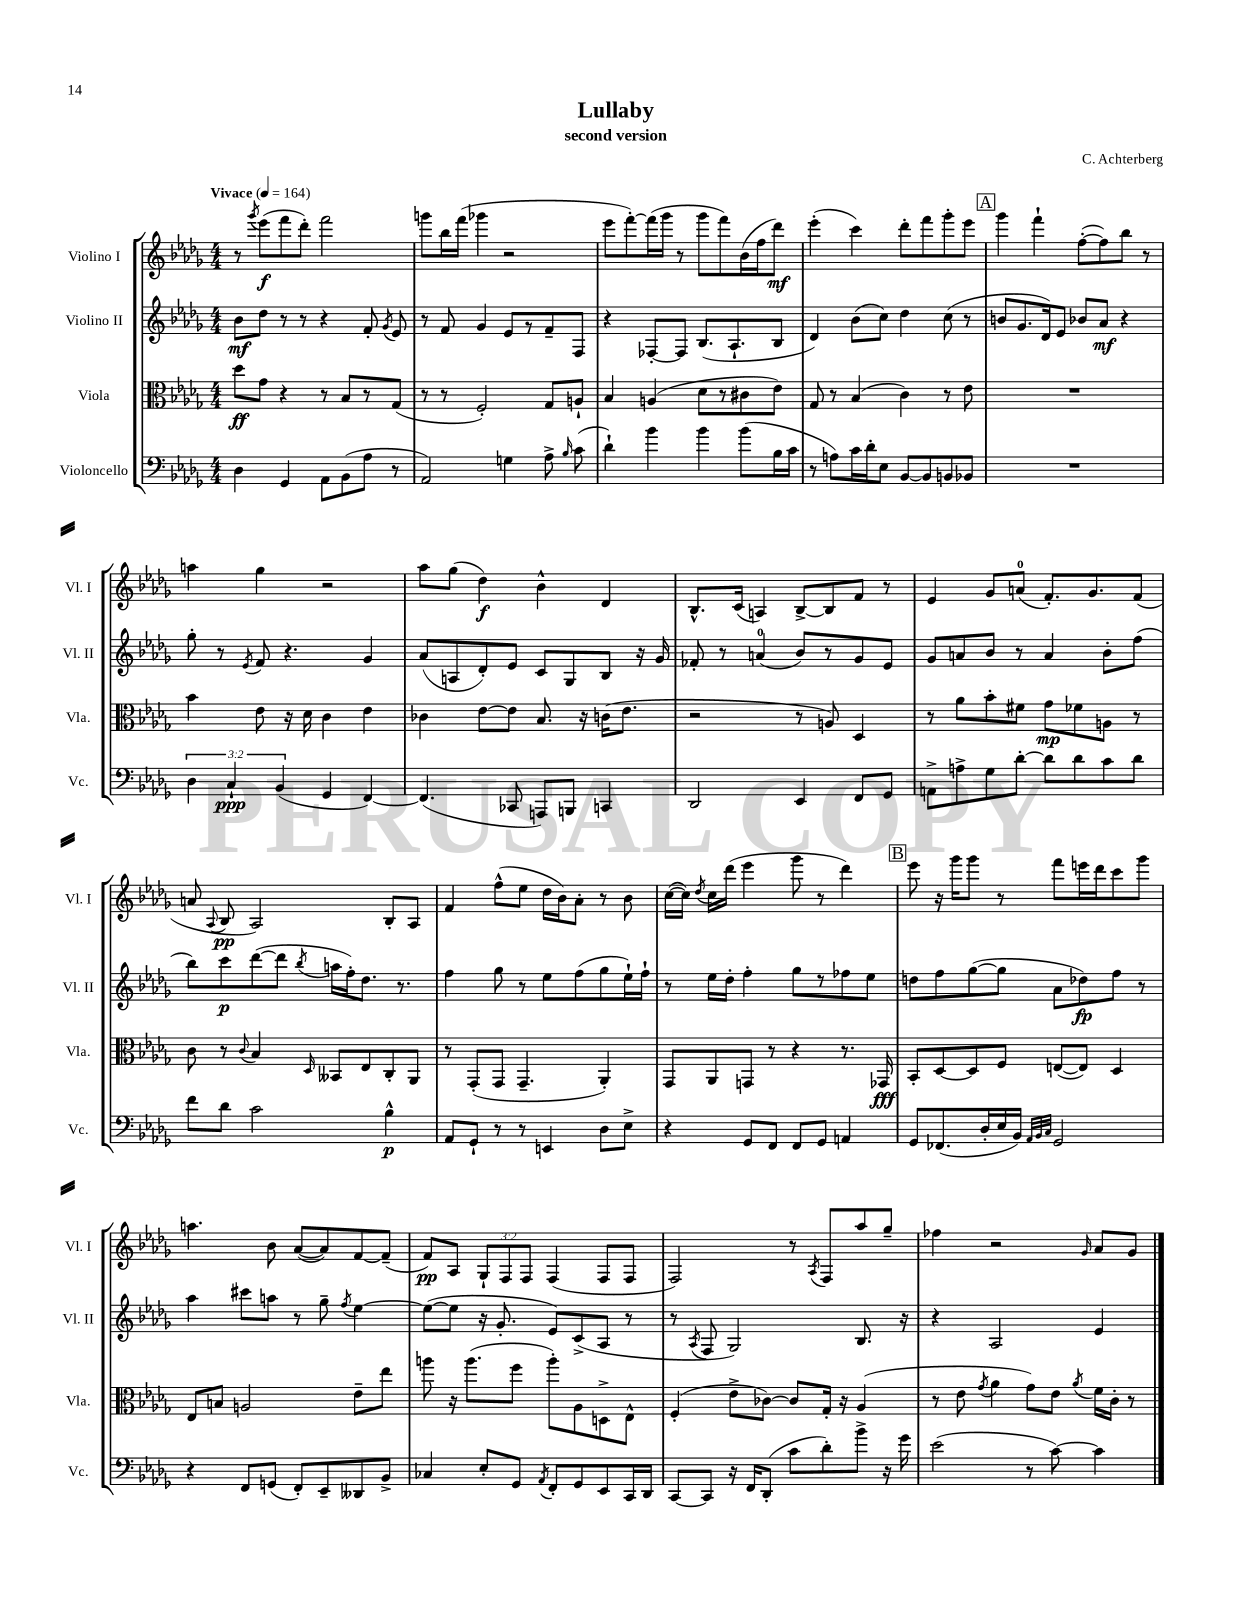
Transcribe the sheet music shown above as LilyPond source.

\header { title = "Lullaby" composer = "C. Achterberg" subtitle = "second version" }
<<
\new StaffGroup <<
\new Staff = "s0" \with { instrumentName = "Violino I" shortInstrumentName = "Vl. I" } {
    \clef treble \key des \major \numericTimeSignature \time 4/4 \override Staff.TupletNumber.text = #tuplet-number::calc-fraction-text \tempo "Vivace" 4 = 164
    \autoBeamOff r8 \acciaccatura { ges'''8 } ees'''8[\f( f'''8 des'''8]-.) f'''2 |
    g'''8[ bes''16 f'''16]( ges'''4 r2 |
    ees'''8[ f'''8~-.) f'''16( ges'''16] r8 ges'''8[ f'''8) bes'16( f''16 des'''8]\mf) |
    ees'''4-.( c'''4) des'''8[-. f'''8 ges'''8-. ees'''8] |
    \mark \markup { \box "A" } ges'''4 f'''4-! f''8[~-.( f''8) bes''8] r8 |
    a''4 ges''4 r2 |
    aes''8[ ges''8]( des''4\f) bes'4-^ des'4 |
    bes8.[-^ c'16]( a4) bes8[~-> bes8 f'8] r8 |
    ees'4 ges'8[ a'8]-0( f'8.[-.) ges'8. f'8]( |
    a'8 \appoggiatura { aes8 } bes8\pp aes2) bes8[-. aes8] |
    f'4 f''8[-^( ees''8] des''16[ bes'16) aes'8]-. r8 bes'8 |
    c''16[~( c''16]) \acciaccatura { des''8 } c''16[ des'''16]( ees'''4 ges'''8 r8 des'''4) |
    \mark \markup { \box "B" } ees'''8 r16 ges'''16[ ges'''8] r8 f'''8[ e'''16 des'''16 c'''8 ges'''8] |
    a''4. bes'8 aes'8[~( aes'8) f'8~ f'8]--( |
    f'8[\pp) aes8] \tuplet 3/2 { ges8[-! f8 f8] } f4( f8[ f8] |
    f2) r8 \acciaccatura { aes8 } f8[ aes''8 ges''8]-- |
    fes''4 r2 \grace { ges'16 } aes'8[ ges'8] \bar "|." |
}
\new Staff = "s1" \with { instrumentName = "Violino II" shortInstrumentName = "Vl. II" } {
    \clef treble \key des \major \numericTimeSignature \time 4/4
    \autoBeamOff bes'8[\mf des''8] r8 r8 r4 f'8-. \acciaccatura { ges'8 } ees'8 |
    r8 f'8 ges'4 ees'8[ r8 f'8-- f8] |
    r4 fes8[~-. fes8] bes8.[( aes8.-! bes8] |
    des'4) bes'8[( c''8]) des''4 c''8( r8 |
    \mark \markup { \box "A" } b'8[ ges'8. des'16) ees'8] bes'8[ aes'8]\mf r4 |
    ges''8-. r8 \acciaccatura { ees'8 } f'8 r4. ges'4 |
    aes'8[( a8 des'8-.) ees'8] c'8[ ges8 bes8] r16 ges'16 |
    fes'8-. r8 a'4-0( bes'8[) r8 ges'8 ees'8] |
    ges'8[ a'8 bes'8] r8 a'4 bes'8[-. f''8]( |
    bes''8[) c'''8\p des'''8~( des'''8] \acciaccatura { bes''8 } a''16[ f''16-.) des''8.] r8. |
    f''4 ges''8 r8 ees''8[ f''8( ges''8 ees''16-!) f''16]-! |
    r8 ees''16[ des''16]-. f''4-. ges''8[ r8 fes''8 ees''8] |
    \mark \markup { \box "B" } d''8[ f''8 ges''8~( ges''8] aes'8[ des''8\fp) f''8] r8 |
    aes''4 cis'''8[ a''8] r8 ges''8-- \acciaccatura { f''8 } ees''4~ |
    ees''8[~( ees''8] r16 ges'8.-. ees'8[) c'8->( aes8] r8 |
    r8 \acciaccatura { aes8 } f8 ges2) bes8. r16 |
    r4 aes2 ees'4 \bar "|." |
}
\new Staff = "s2" \with { instrumentName = "Viola" shortInstrumentName = "Vla." } {
    \clef alto \key des \major \numericTimeSignature \time 4/4
    \autoBeamOff des''8[\ff ges'8] r4 r8 bes8[ r8 ges8]( |
    r8 r8 f2-.) ges8[ a8]-! |
    bes4 a4( des'8[ r8 cis'8 ees'8]) |
    ges8 r8 bes4( c'4) r8 ees'8 |
    \mark \markup { \box "A" } R1 |
    bes'4 ees'8 r16 des'16 c'4 ees'4 |
    ces'4 ees'8[~ ees'8] bes8. r16 c'16[( ees'8.] |
    r2 r8 a8) des4 |
    r8 aes'8[ bes'8-. fis'8] ges'8[\mp fes'8 a8] r8 |
    c'8 r8 \appoggiatura { c'8 } bes4 \grace { des16 } beses,8[ ees8 c8-. aes,8] |
    r8 ges,8[-.( ges,8] ges,4.-- aes,4-.) |
    ges,8[ aes,8 g,8] r8 r4 r8. ges,16\fff |
    \mark \markup { \box "B" } bes,8[-. des8~ des8 f8] e8[~( e8]) des4 |
    ees8[ b8] a2 ees'8[-- ees''8] |
    a''8 r16 a''8.[( f''8] a''8[-.) aes8 d8-> ees8]-^ |
    f4-.( ees'8[-> ces'8]~) ces'8[ ges16]-. r16 aes4( |
    r8 ees'8 \acciaccatura { ges'8 } aes'4 ges'8[) ees'8] \acciaccatura { aes'8 } f'16[ c'16]-. r8 \bar "|." |
}
\new Staff = "s3" \with { instrumentName = "Violoncello" shortInstrumentName = "Vc." } {
    \clef bass \key des \major \numericTimeSignature \time 4/4 \override Staff.TupletNumber.text = #tuplet-number::calc-fraction-text
    \autoBeamOff des4 ges,4 aes,8[ bes,8( aes8] r8 |
    aes,2) g4 aes8-> \grace { bes16 } c'8( |
    des'4-!) bes'4 bes'4 bes'8[( bes16 c'16] |
    r8 a8[) c'16 des'16-. ees8] bes,8[~ bes,8 b,8 bes,8] |
    \mark \markup { \box "A" } R1 |
    \tuplet 3/2 { des4 c4-!\ppp bes,4( } ges,4 f,4~) |
    f,4.( ces,8 a,,8[) b,,8] c,4 |
    des,2 ees,4 f,8[ ges,8] |
    a,8[-> a8-> ges8 des'8]~-. des'8[ des'8 c'8 des'8] |
    f'8[ des'8] c'2 bes4-^\p |
    aes,8[ ges,8]-! r8 r8 e,4 des8[ ees8]-> |
    r4 ges,8[ f,8] f,8[ ges,8] a,4 |
    \mark \markup { \box "B" } ges,8[ fes,8.( des16-. ees16 bes,16]) \grace { aes,32[ bes,32 c32] } ges,2 |
    r4 f,8[ g,8]( f,8[-.) ees,8-- deses,8 bes,8]-> |
    ces4 ees8[-. ges,8] \acciaccatura { aes,8 } f,8[-. ges,8 ees,8 c,16 des,16] |
    c,8[~ c,8] r16 f,16[ des,8]-.( c'8[ des'8-.) bes'8]-> r16 ges'16 |
    ees'2( r8 c'8~) c'4 \bar "|." |
}
>>
>>
\layout { \context { \Score \remove "Bar_number_engraver" } }
